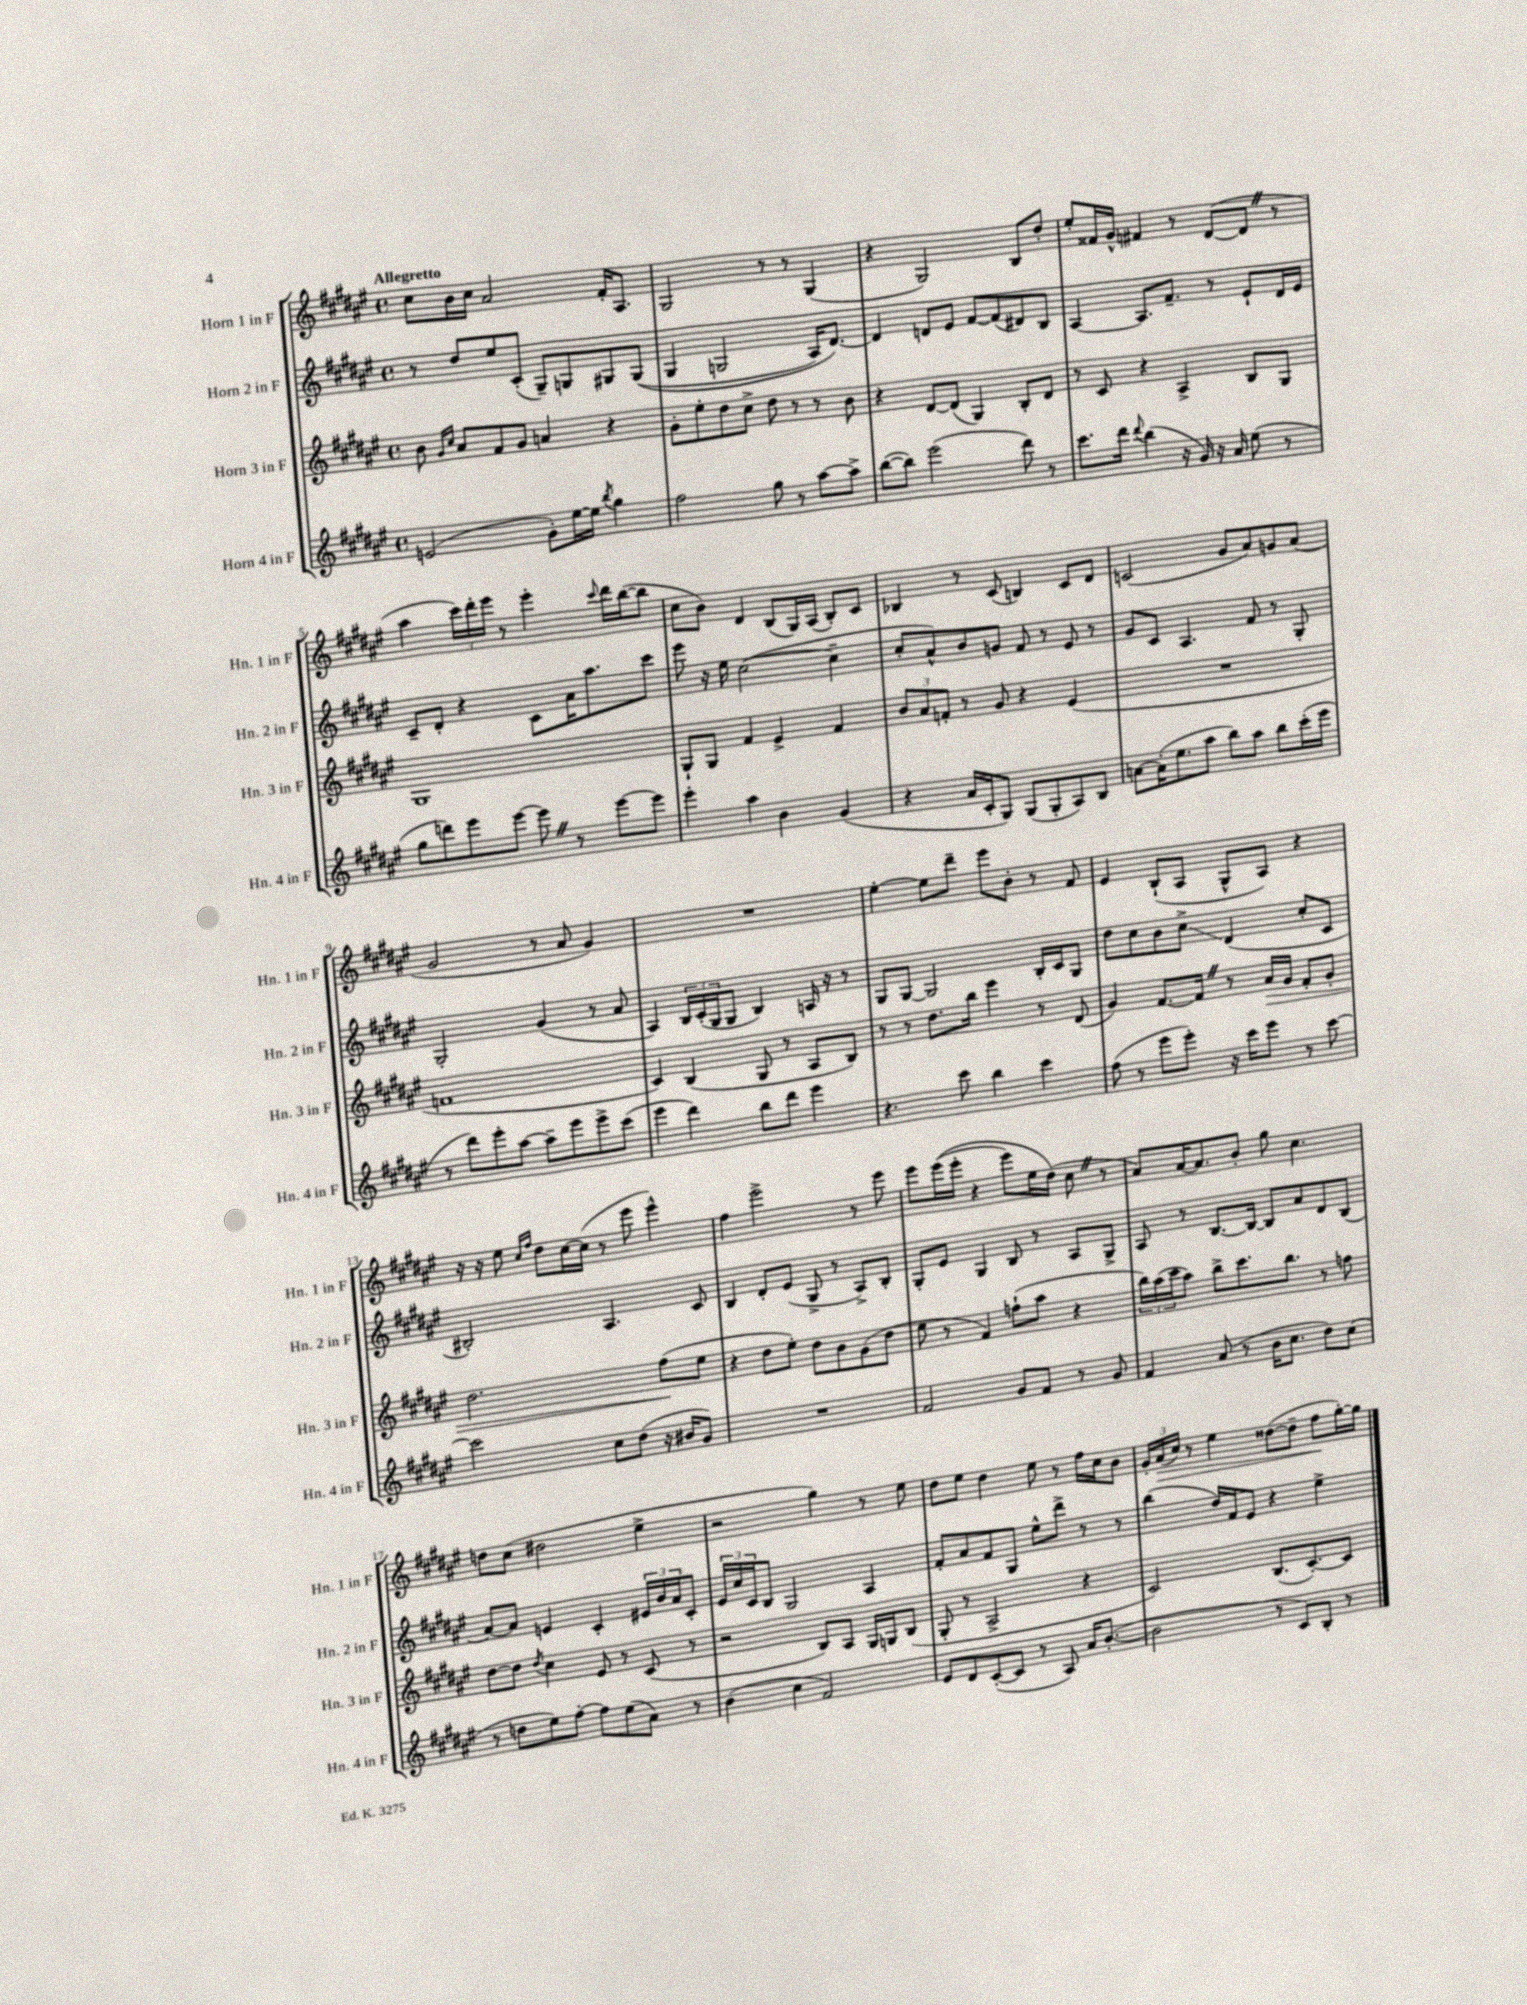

**kern	**kern	**kern	**kern
*staff4	*staff3	*staff2	*staff1
*clefG2	*clefG2	*clefG2	*clefG2
*k[f#c#g#d#a#e#]	*k[f#c#g#d#a#e#]	*k[f#c#g#d#a#e#]	*k[f#c#g#d#a#e#]
*M4/4	*M4/4	*M4/4	*M4/4
*met(c)	*met(c)	*met(c)	*met(c)
(2e	8b	8r	8cc#
.	16qqg#	.	.
.	16qqcc#	.	.
.	8a#	8dd#	16b
.	.	.	16cc#
.	8f#	8ee#	2a#
.	8g#	(8c#'	.
8g#')	4a	8G#~)	.
[16ee#	.	8G	.
16ee#]	.	.	.
8qbb	.	.	.
4gg#	4r	8G#	16f#'
.	.	.	8.A#
.	.	&((8G#	.
=	=	=	=
2ff#	8g#'	4G#	2G#
.	8ee#'	.	.
.	8dd#	2G	.
.	8cc#^	.	.
8gg#	8dd#	.	8r
8r	8r	.	8r
[8aa#	8r	16A#)	(4G#
.	.	[8.d#&)	.
8aa#^]	8b	.	.
=	=	=	=
([8bb	4r	4d#]	4r
8bb])	.	.	.
(2eee#	[8d#	8d	2G#)
.	(8d#]	8e#	.
.	4G#)	[8f#	.
.	.	(8f#]	.
8ddd#)	8B'	8d#)	8B
8r	8d#	8B	8dd#'
=	=	=	=
8.ccc#	8r	[4A#	8ee#'
.	8c#	.	16f##
16ddd#	.	.	16g#^^
8qqddd#	.	.	.
(4bb	4r	8.A#]	4f#
.	.	8.f#~	.
16r	4A#^	.	8r
16g#)	.	.	.
16r	.	8r	([8d#
16a#	.	.	.
(8ee#	8B	8e#`	8d#]
8r	8G#	16d#	8r
.	.	16e#	.
=	=	=	=
8gg#	1G#	8c#~	4aa#
8ddd)	.	8d#'	.
8eee#	.	4r	24ccc#)
.	.	.	24ddd#'
.	.	.	24eee#
[8eee#	.	.	8r
8eee#]	.	8c#	4eee#'
8r	.	16a#	.
.	.	8.aa#	.
.	.	.	8qqccc#
[8eee#	.	.	16ddd#
.	.	.	([16bb
8eee#]	.	8ccc#	8bb]
=	=	=	=
4eee#'	8G#`	8eee#	8cc#
.	8G#	16r	8b)
.	.	16ee#	.
4aa#	4f#	([2cc#	4d#
4b	4e#^	.	(8B
.	.	.	16G#)
.	.	.	(16A#
(4g#	4f#	4cc#~]	8B')
.	.	.	8c#
=	=	=	=
4r	12b	8cc#'	4B-
.	12a#	.	.
.	.	8a#^^)	.
.	12f'	.	.
16a#	8r	8b	8r
16c#'	.	.	.
8G#)	8g#	8g	(8c#
(8G#	4r	8f#	4B)
8G#'	.	8r	.
8A#)	(4e#	8e#	8c#
8B	.	8r	8d#
=	=	=	=
[8a	1r	8g#	(2c
(16a']	.	8c#	.
8.ee#	.	.	.
.	.	4.A#	.
8aa#	.	.	.
8bb)	.	.	8g#
8aa#	.	8f#	8a#)
8bb	.	8r	8g
(16ccc#'	.	8G#'	(8a#
16eee#	.	.	.
=	=	=	=
8r	1f	2G#'	2g#
8ddd#)	.	.	.
8eee#'	.	.	.
[8aa#	.	.	.
8aa#~]	.	(4g#	8r
8eee#	.	.	8a#
8eee#^	.	8r	4g#)
(8ccc#	.	8a#	.
=	=	=	=
4eee#	4c#)	4A#)	1r
4ddd#)	(4B	24B	.
.	.	(24c#'	.
.	.	24G#	.
.	.	8G#	.
8bb	8G#	4B)	.
8ddd#	8r	.	.
4eee#	8A#	16A	.
.	.	16r	.
.	8B)	8r	.
=	=	=	=
4.r	8r	8G#	[4ee#'
.	8r	[8G#	.
.	8.dd#	2G#]	8ee#]
8ccc#	.	.	8ddd#~
.	16bb	.	.
4bb	4eee#	.	8eee#
.	.	.	8b'
4ccc#	8r	16B'	8r
.	.	16c#	.
.	(8d#	8G#	8f#
=	=	=	=
(8ff#	4g#)	8dd#	4e#
8r	.	8cc#	.
8eee#	[8.f#	8b	(8B`
8eee#')	.	8cc#^	8A#
.	16f#]	.	.
16r	8r	(4d#	8G#^^
16ccc#	.	.	.
8eee#	16a#	.	8A#)
.	16g#	.	.
8r	8f#'	8cc#'	4r
[8ccc#	8g#'	8c#	.
=	=	=	=
2ccc#]	2.dd#	2B#')	16r
.	.	.	16r
.	.	.	8ee#
.	.	.	16qqcc#
.	.	.	16qqff#
.	.	.	8dd#
.	.	.	[16cc#
.	.	.	(16cc#]
8cc#	.	4.A#	8r
(8dd#	.	.	8eee#
16r	(8ff#	.	4eee#^^)
16b#	.	.	.
8g#)	8ee#	8c#	.
=	=	=	=
1r	4r	4B	4ff#
.	8dd#	8d#'	2eee#^
.	8ee#')	(8e#	.
.	8dd#	8G#^	.
.	8b	8r	.
.	(8g#	8A#^)	8r
.	8dd#	8B'	8eee#
=	=	=	=
2f#	8ee#	8G#'	8eee#
.	8r	8e#	&((16eee#
.	.	.	16eee#'
.	4f#)	4G#	4r
8g#	(8ff`	8B	8eee#)
8f#	8aa#	8r	16ee#
.	.	.	(16dd#&)
8r	4r	8A#	8cc#
8g#	.	8G#^	8r
=	=	=	=
4f#	24bb)	8A#	8a#)
.	(24aa#	.	.
.	24ccc#	.	.
.	8aa#)	8r	[16a#
.	.	.	8.a#]
(8a#	8bb^	[8.B	.
8r	8.ccc#	.	8b'
.	.	16B_	.
16b	.	8B]	8gg#
8.cc#	8.bb	.	.
.	.	8a#	4.cc#
8dd#)	8r	8d#	.
(8cc#	8ff	(8B	.
=	=	=	=
8r	[8dd#	[8a#)	8dd
8dd	8dd#]	8a#]	(8cc#
.	8qdd#	.	.
8ee#)	4cc#	4e	2dd#
[8ff#'	.	.	.
8ff#]	8e#	4c#'	.
(8ee#	8r	.	.
8a#)	(8c#	24e#	4ee#^
.	.	24b	.
.	.	24a#	.
8r	8r	8c#'	.
=	=	=	=
(4b	2r	24e#	2r
.	.	24cc#	.
.	.	24c#	.
.	.	8B	.
4cc#	.	2G#	.
2f#)	8B)	.	4gg#)
.	8A#	.	.
.	16G#	4A#	8r
.	16G	.	.
.	(8B	.	8ee#
=	=	=	=
8e#	8G#'	8f#'	8dd#
8d#	8r	8a#	8ee#
([8c#'	2A#^	8f#	4dd#
8c#]	.	8G#	.
8r	.	8ee#^^	8ee#
8A#)	.	8ddd#^	8r
16a#	4r	8r	16ff#
([8.b'	.	.	16cc#
.	.	8r	8b
=	=	=	=
2b]	2c#)	(4bb	24g#'
.	.	.	(24a#
.	.	.	24cc#)
.	.	.	8r
.	.	16dd#)	4ee#
.	.	16f#	.
.	.	8e#	.
8r	(8.B	4r	([8dd##
8c#)	.	.	8dd##~]
.	[8.c#')	.	.
8B'	.	4ee#^	8ff#
8r	8c#]	.	[16gg#')
.	.	.	16gg#]
==	==	==	==
*-	*-	*-	*-
